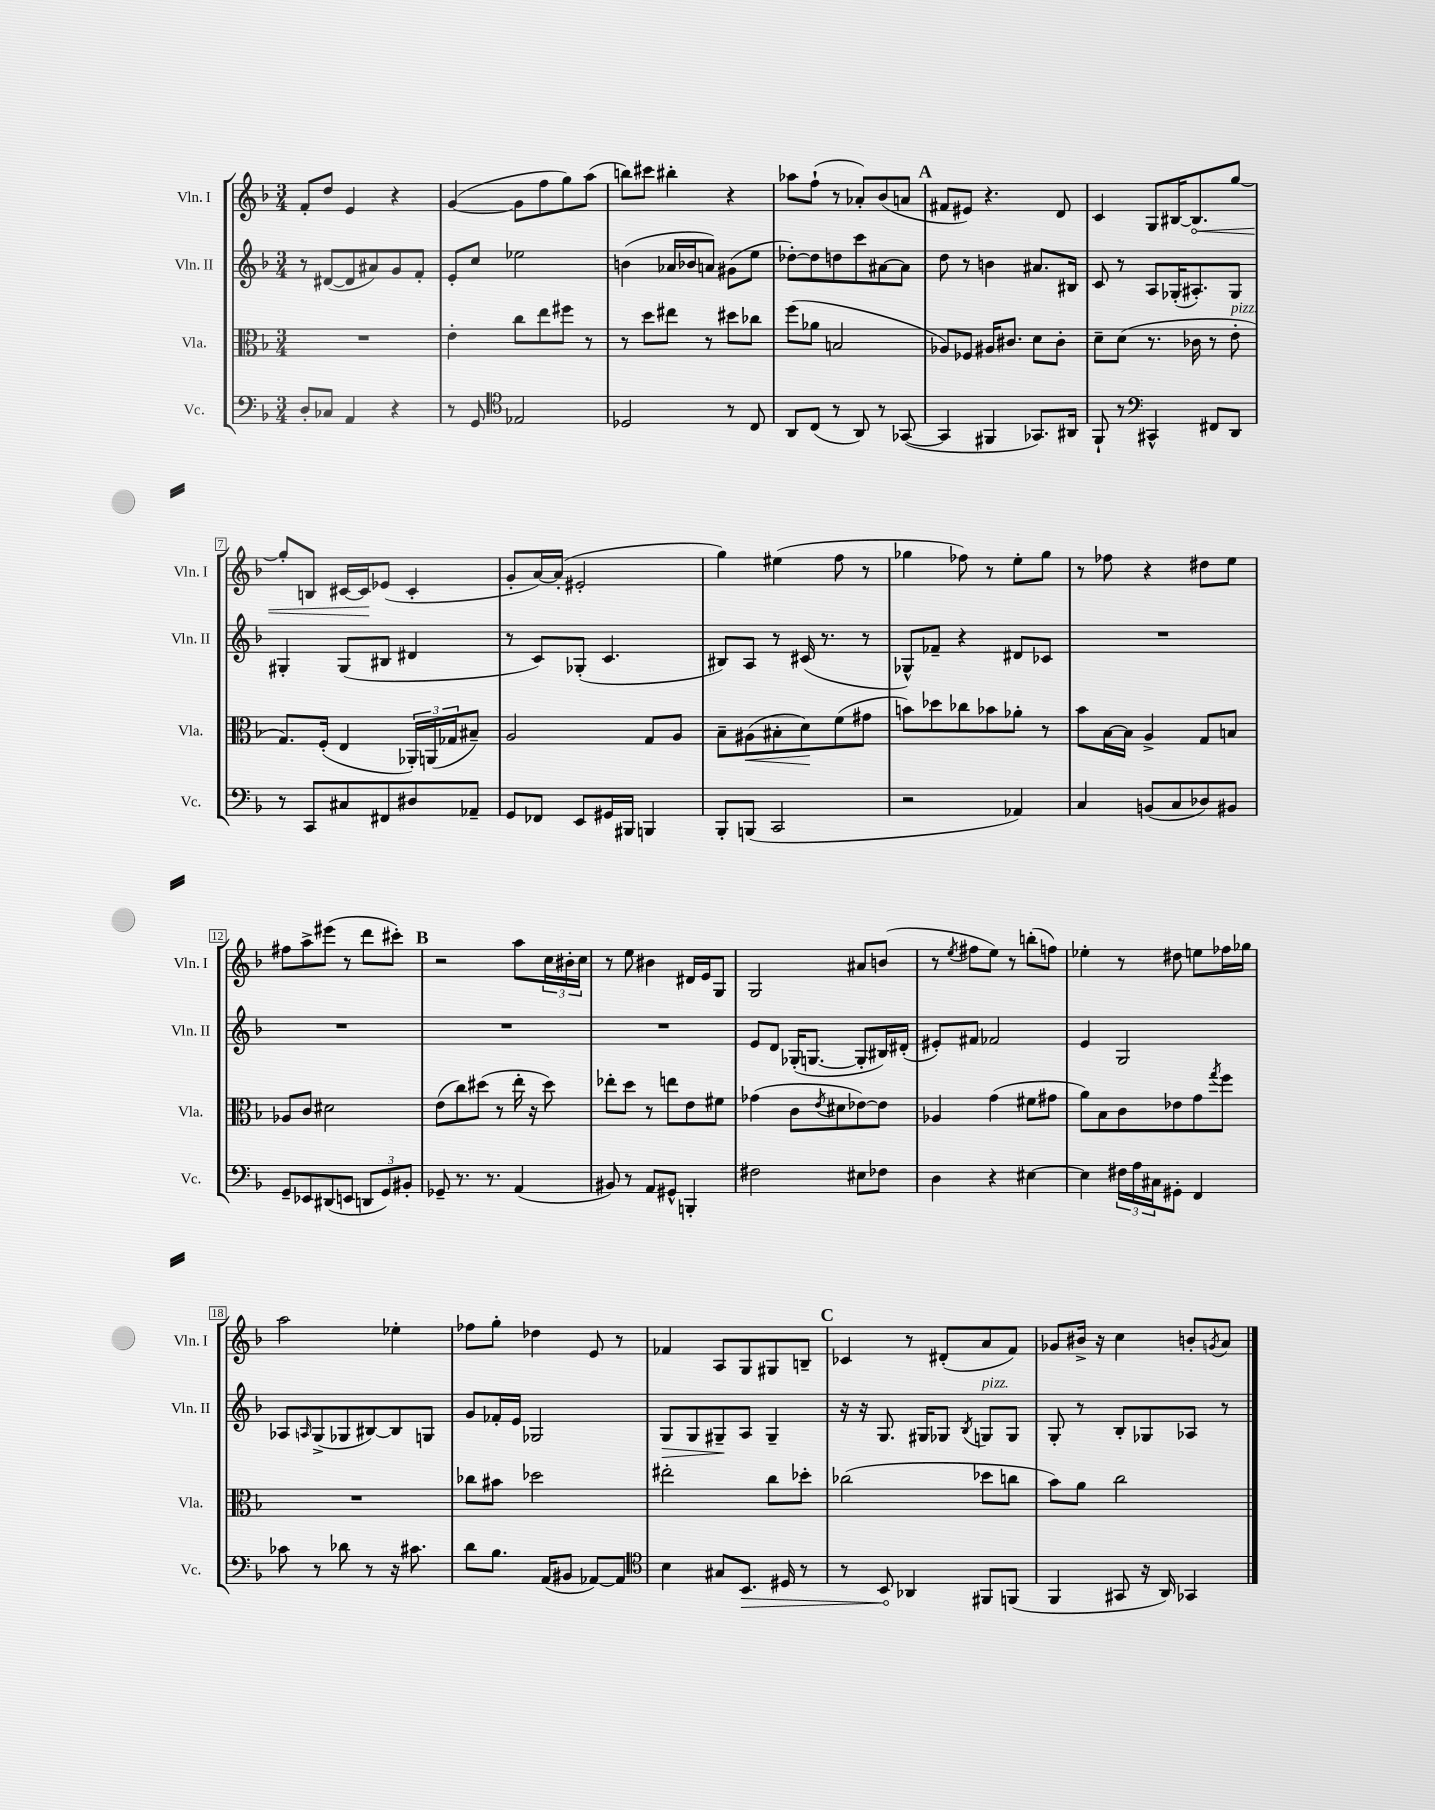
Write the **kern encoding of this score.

**kern	**kern	**kern	**kern
*staff4	*staff3	*staff2	*staff1
*clefF4	*clefC3	*clefG2	*clefG2
*k[b-]	*k[b-]	*k[b-]	*k[b-]
*M3/4	*M3/4	*M3/4	*M3/4
8D'	2.r	8r	8f'
8C-	.	([8d#	8dd
4AA	.	8d#]	4e
.	.	8a#)	.
4r	.	8g	4r
.	.	8f'	.
=	=	=	=
8r	4e'	8e'	([4g
8GG	.	8cc	.
*clefC4	*	*	*
2E-	8cc	2ee-	8g]
.	8ee	.	8ff
.	8ff#	.	8gg)
.	8r	.	(8aa
=	=	=	=
2D-	8r	(4b	8bb)
.	8dd	.	8ccc#
.	8ee#	16a-	4bb#'
.	.	16b-	.
.	8r	8a)	.
8r	8dd#	(8g#	4r
8C	8cc-	8ee	.
=	=	=	=
8AA	(8ff	[8dd-')	8aa-
(8C	8a-	8dd-]	(8ff`
8r	2B	8dd	8r
8AA)	.	8ccc	8a-')
8r	.	[8a#	(8b-
([8GG-	.	8a#]	8a
=	=	=	=
4GG-]	8A-)	8dd	8f#
.	8F-	8r	8e#)
4FF#	16A#	4b	4.r
.	8.c#	.	.
8.GG-)	8d	8.a#	.
.	8c#'	.	8d
16AA#	.	16B#	.
=	=	=	=
8FF`	8d~	8c	4c
8r	(8d	8r	.
*clefF4	*	*	*
4CC#^^	8.r	8A	8G
.	.	(16G-'	[16B#
.	16c-	8.A#')	8.B#]
8FF#	8r	.	.
8DD	8e'	8G-	[8gg
=	=	=	=
8r	8.G)	4G#'	8gg']
8CC	.	.	8B
.	(16F'	.	.
8C#	4E	(8G#	[16c#
.	.	.	16c#]
8FF#	.	8B#	(8e-
8D#	24AA-')	4d#	4c#'
.	(24AA	.	.
.	24G-	.	.
8AA-~	8B#~)	.	.
=	=	=	=
8GG	2A	8r	8g'
8FF-	.	8c)	[16a)
.	.	.	(16a']
8EE	.	(8G-'	2e#'
16GG#	.	4.c	.
16BBB#	.	.	.
4BBB	8G	.	.
.	8A	.	.
=	=	=	=
8BBB-'	8B-~	8B#)	4gg)
(8BBB	(8A#	8A	.
2CC	8B#'	8r	(4ee#
.	8d)	(16c#	.
.	.	8.r	.
.	(8f	.	8ff
.	8g#	8r	8r
=	=	=	=
2r	8b)	8G-^^)	4gg-
.	8dd-	8f-~	.
.	8cc-	4r	8ff-)
.	8b-	.	8r
4AA-)	8a-'	8d#	8ee'
.	8r	8c-	8gg-
=	=	=	=
4C	8b-	2.r	8r
.	[16B-	.	8ff-
.	16B-]	.	.
(8BB	4A^	.	4r
8C	.	.	.
8D-)	8G	.	8dd#
8BB#	8B	.	8ee
=	=	=	=
8GG~	8A-	2.r	8ff#
8EE-	8c	.	8aa^
(8DD#	2d#	.	(8eee#
8EE	.	.	8r
12DD	.	.	8ddd
12GG)	.	.	.
.	.	.	8ccc#')
12BB#'	.	.	.
=	=	=	=
8GG-~	(8e	2.r	2r
8.r	8cc)	.	.
.	(8dd#	.	.
8.r	.	.	.
.	8r	.	.
(4AA	16ee'	.	8aa
.	16r	.	.
.	8dd#)	.	24cc
.	.	.	24b#'
.	.	.	24cc
=	=	=	=
8BB#)	8ee-'	2.r	8r
8r	8dd	.	8ee
8AA	8r	.	4b#
8GG#^^	8ee	.	.
4BBB'	8e	.	16d#
.	.	.	16e
.	8f#	.	8G
=	=	=	=
2F#	(4g-	8e	2G
.	.	8d	.
.	8c	(16G-'	.
.	.	[8.G	.
.	8qe	.	.
.	8d#	.	.
8E#	[8e-)	8G']	8a#
8F-	8e-]	16B#)	(8b
.	.	(16d#'	.
=	=	=	=
4D	4A-	8e#')	8r
.	.	.	8qee
.	.	8f#	8ff#
4r	(4g	2f-	8ee)
.	.	.	8r
[4E#	8f#	.	(8bb'
.	8g#	.	8ff)
=	=	=	=
4E#]	8a)	4e	4ee-'
.	8B-	.	.
24F#	8c	2G	8r
24A	.	.	.
24C#	.	.	.
8GG#'	8e-	.	8dd#
4FF	8g	.	8ee
.	8qgg	.	.
.	8ff	.	16ff-
.	.	.	16gg-
=	=	=	=
8c-	2.r	8A-	2aa
.	.	16qqA	.
8r	.	(8G^	.
8d-	.	8G-	.
8r	.	[8B#)	.
16r	.	8B#]	4ee-'
8.c#	.	.	.
.	.	8G	.
=	=	=	=
8d	8cc-	8g	8ff-
8.B-	8b#	16f-'	8gg'
.	.	16e	.
.	2dd-	2G-	4dd-
(16AA	.	.	.
8BB#	.	.	.
[8AA-)	.	.	8e
8AA-]	.	.	8r
=	=	=	=
*clefC4	*	*	*
4B-	2ee#'	8G	4f-
.	.	8G	.
8G#	.	8G#~	8A
8.BB-	.	8A	8G
.	8cc	4G#~	8G#
16D#	.	.	.
8r	8dd-'	.	8B~
=	=	=	=
8r	(2cc-	16r	4c-
.	.	16r	.
8BB-	.	8.G	.
4AA-	.	.	8r
.	.	16G#	.
.	.	8G-	(8d#'
.	.	8qB-	.
8FF#	8dd-	8G	8a
(8FF	8cc	8G	8f)
=	=	=	=
4FF	8b-)	8G'	8g-
.	8a	8r	16b#^
.	.	.	16r
8GG#	2cc	8B-'	4cc
16r	.	8G-	.
16AA)	.	.	.
4GG-	.	8A-	8b'
.	.	.	8qg
.	.	8r	8a
==	==	==	==
*-	*-	*-	*-
